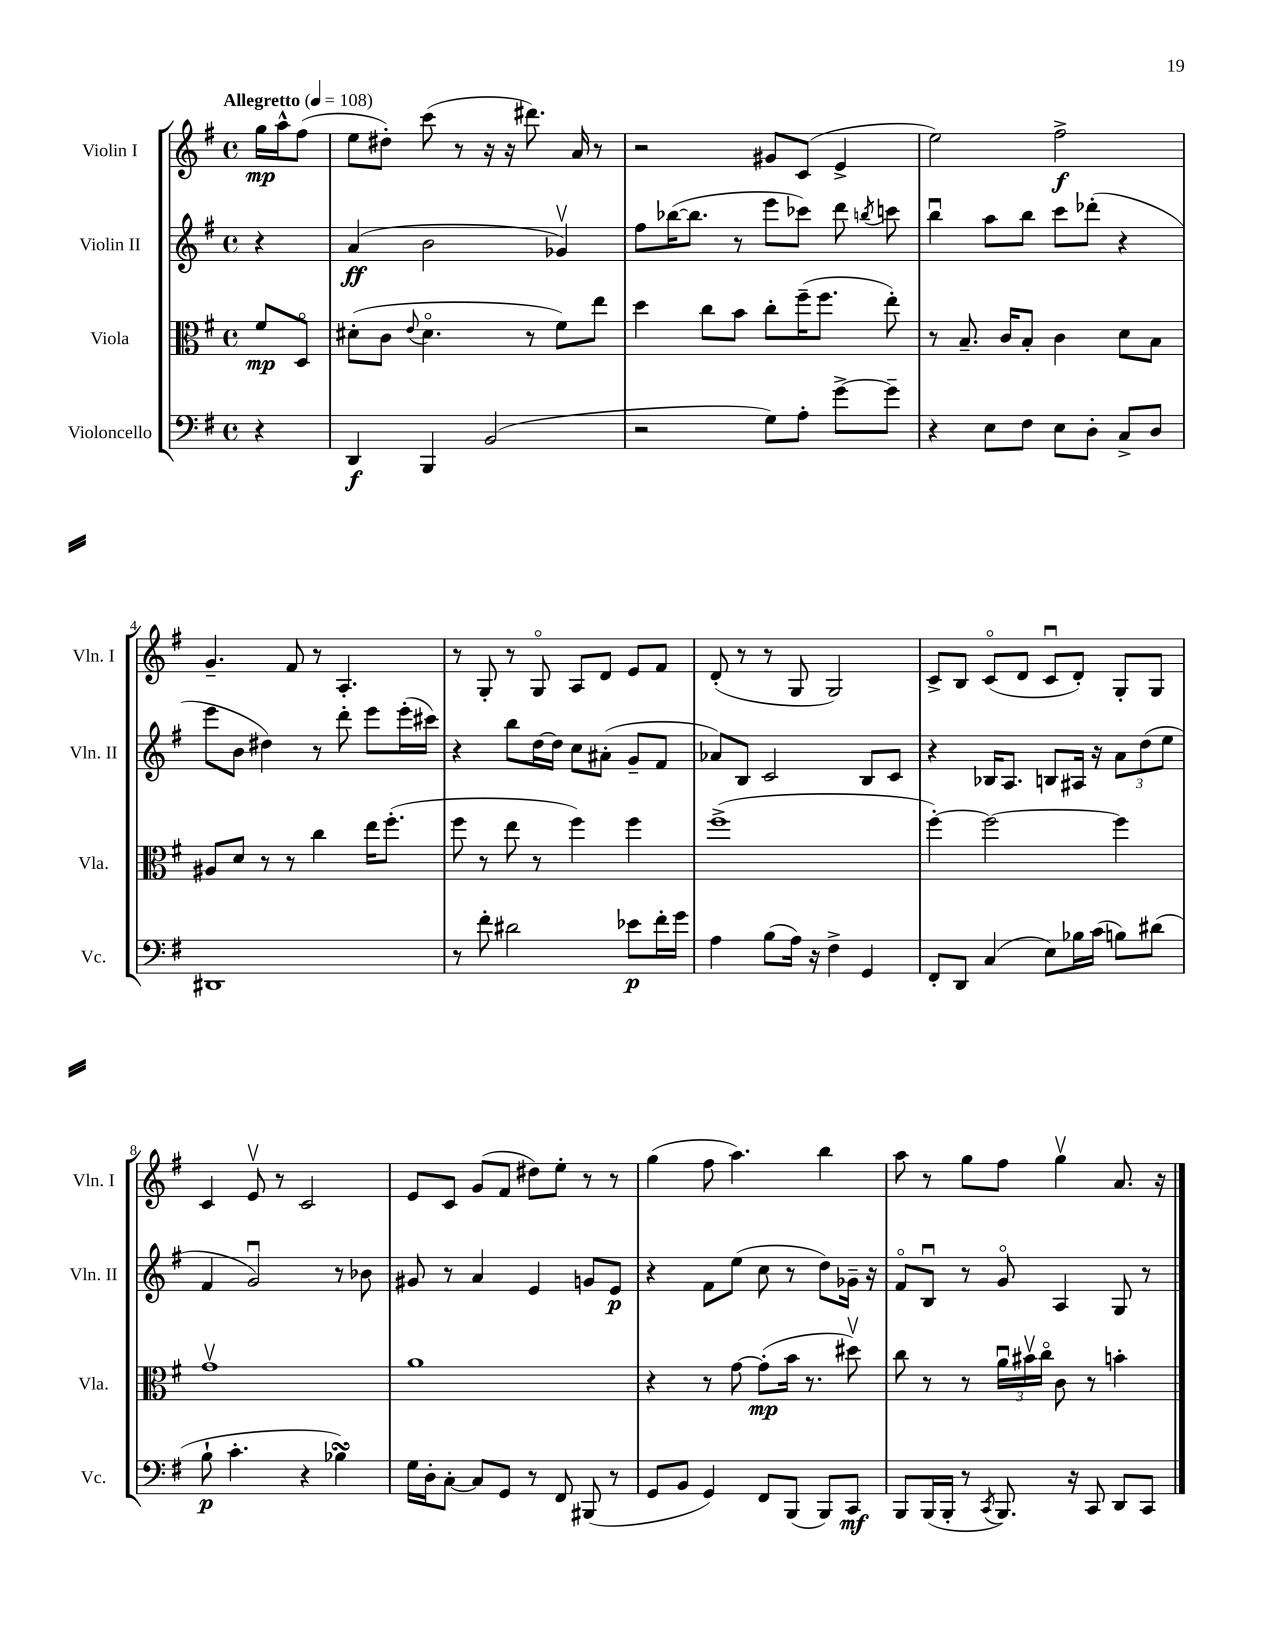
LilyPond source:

<<
\new StaffGroup <<
\new Staff = "s0" \with { instrumentName = "Violin I" shortInstrumentName = "Vln. I" } {
    \clef treble \key g \major \defaultTimeSignature \time 4/4 \partial 4 \tempo "Allegretto" 4 = 108
    \autoBeamOff g''16[\mp a''16-^ fis''8]( |
    e''8[ dis''8]-.) c'''8( r8 r16 r16 dis'''8.) a'16 r8 |
    r2 gis'8[ c'8]( e'4-> |
    e''2) fis''2->\f |
    g'4.-- fis'8 r8 a4.-. |
    r8 g8-. r8 g8\flageolet a8[ d'8] e'8[ fis'8] |
    d'8-.( r8 r8 g8 g2) |
    c'8[-> b8] c'8[\flageolet( d'8] c'8[\downbow d'8]-.) g8[-. g8] |
    c'4 e'8\upbow r8 c'2 |
    e'8[ c'8] g'8[( fis'8] dis''8[) e''8]-. r8 r8 |
    g''4( fis''8 a''4.) b''4 |
    a''8 r8 g''8[ fis''8] g''4\upbow a'8. r16 \bar "|." |
}
\new Staff = "s1" \with { instrumentName = "Violin II" shortInstrumentName = "Vln. II" } {
    \clef treble \key g \major \defaultTimeSignature \time 4/4 \partial 4
    \autoBeamOff r4 |
    a'4\ff( b'2 ges'4\upbow) |
    fis''8[ bes''16~( bes''8.] r8 e'''8[ ces'''8]) d'''8 \acciaccatura { b''8 } c'''8 |
    b''4\downbow a''8[ b''8] c'''8[ des'''8]-.( r4 |
    e'''8[ b'8] dis''4) r8 d'''8-. e'''8[ e'''16-.( cis'''16]) |
    r4 b''8[ d''16~ d''16] c''8[ ais'8]-.( g'8[-- fis'8] |
    aes'8[) b8] c'2 b8[ c'8] |
    r4 bes16[ a8.] b8[ ais16] r16 \tuplet 3/2 { a'8[ d''8( e''8] } |
    fis'4 g'2\downbow) r8 bes'8 |
    gis'8 r8 a'4 e'4 g'8[ e'8]\p |
    r4 fis'8[ e''8]( c''8 r8 d''8[) ges'16]-- r16 |
    fis'8[\flageolet b8]\downbow r8 g'8\flageolet a4 g8 r8 \bar "|." |
}
\new Staff = "s2" \with { instrumentName = "Viola" shortInstrumentName = "Vla." } {
    \clef alto \key g \major \defaultTimeSignature \time 4/4 \partial 4
    \autoBeamOff fis'8[\mp d8]\flageolet |
    dis'8[-.( c'8] \appoggiatura { e'8 } dis'4.\flageolet r8 fis'8[) e''8] |
    d''4 c''8[ b'8] c''8[-. fis''16--( fis''8.] e''8-.) |
    r8 b8.-- c'16[ b8]-. c'4 d'8[ b8] |
    ais8[ d'8] r8 r8 c''4 e''16[ fis''8.]-.( |
    fis''8 r8 e''8 r8 fis''4) fis''4 |
    fis''1->( |
    fis''4~-.) fis''2~ fis''4 |
    g'1\upbow |
    a'1 |
    r4 r8 g'8~ g'8[-.\mp( b'16] r8. dis''8\upbow) |
    c''8 r8 r8 \tuplet 3/2 { a'16[\downbow bis'16\upbow c''16]\flageolet } c'8 r8 b'4-. \bar "|." |
}
\new Staff = "s3" \with { instrumentName = "Violoncello" shortInstrumentName = "Vc." } {
    \clef bass \key g \major \defaultTimeSignature \time 4/4 \partial 4
    \autoBeamOff r4 |
    d,4\f b,,4 b,2( |
    r2 g8[) a8]-. g'8[~-> g'8]-- |
    r4 e8[ fis8] e8[ d8]-. c8[-> d8] |
    dis,1 |
    r8 fis'8-. dis'2 ees'8[\p fis'16-. g'16] |
    a4 b8[( a16]) r16 fis4-> g,4 |
    fis,8[-. d,8] c4( e8[) bes16 c'16]( b8[) dis'8]( |
    b8-!\p c'4.-. r4 bes4\turn) |
    g16[ d16-. c8]~-. c8[ g,8] r8 fis,8 bis,,8( r8 |
    g,8[ b,8] g,4) fis,8[ b,,8]( b,,8[) c,8]\mf |
    b,,8[ b,,16( b,,16]-. r8 \acciaccatura { c,8 } b,,8.) r16 c,8 d,8[ c,8] \bar "|." |
}
>>
>>
